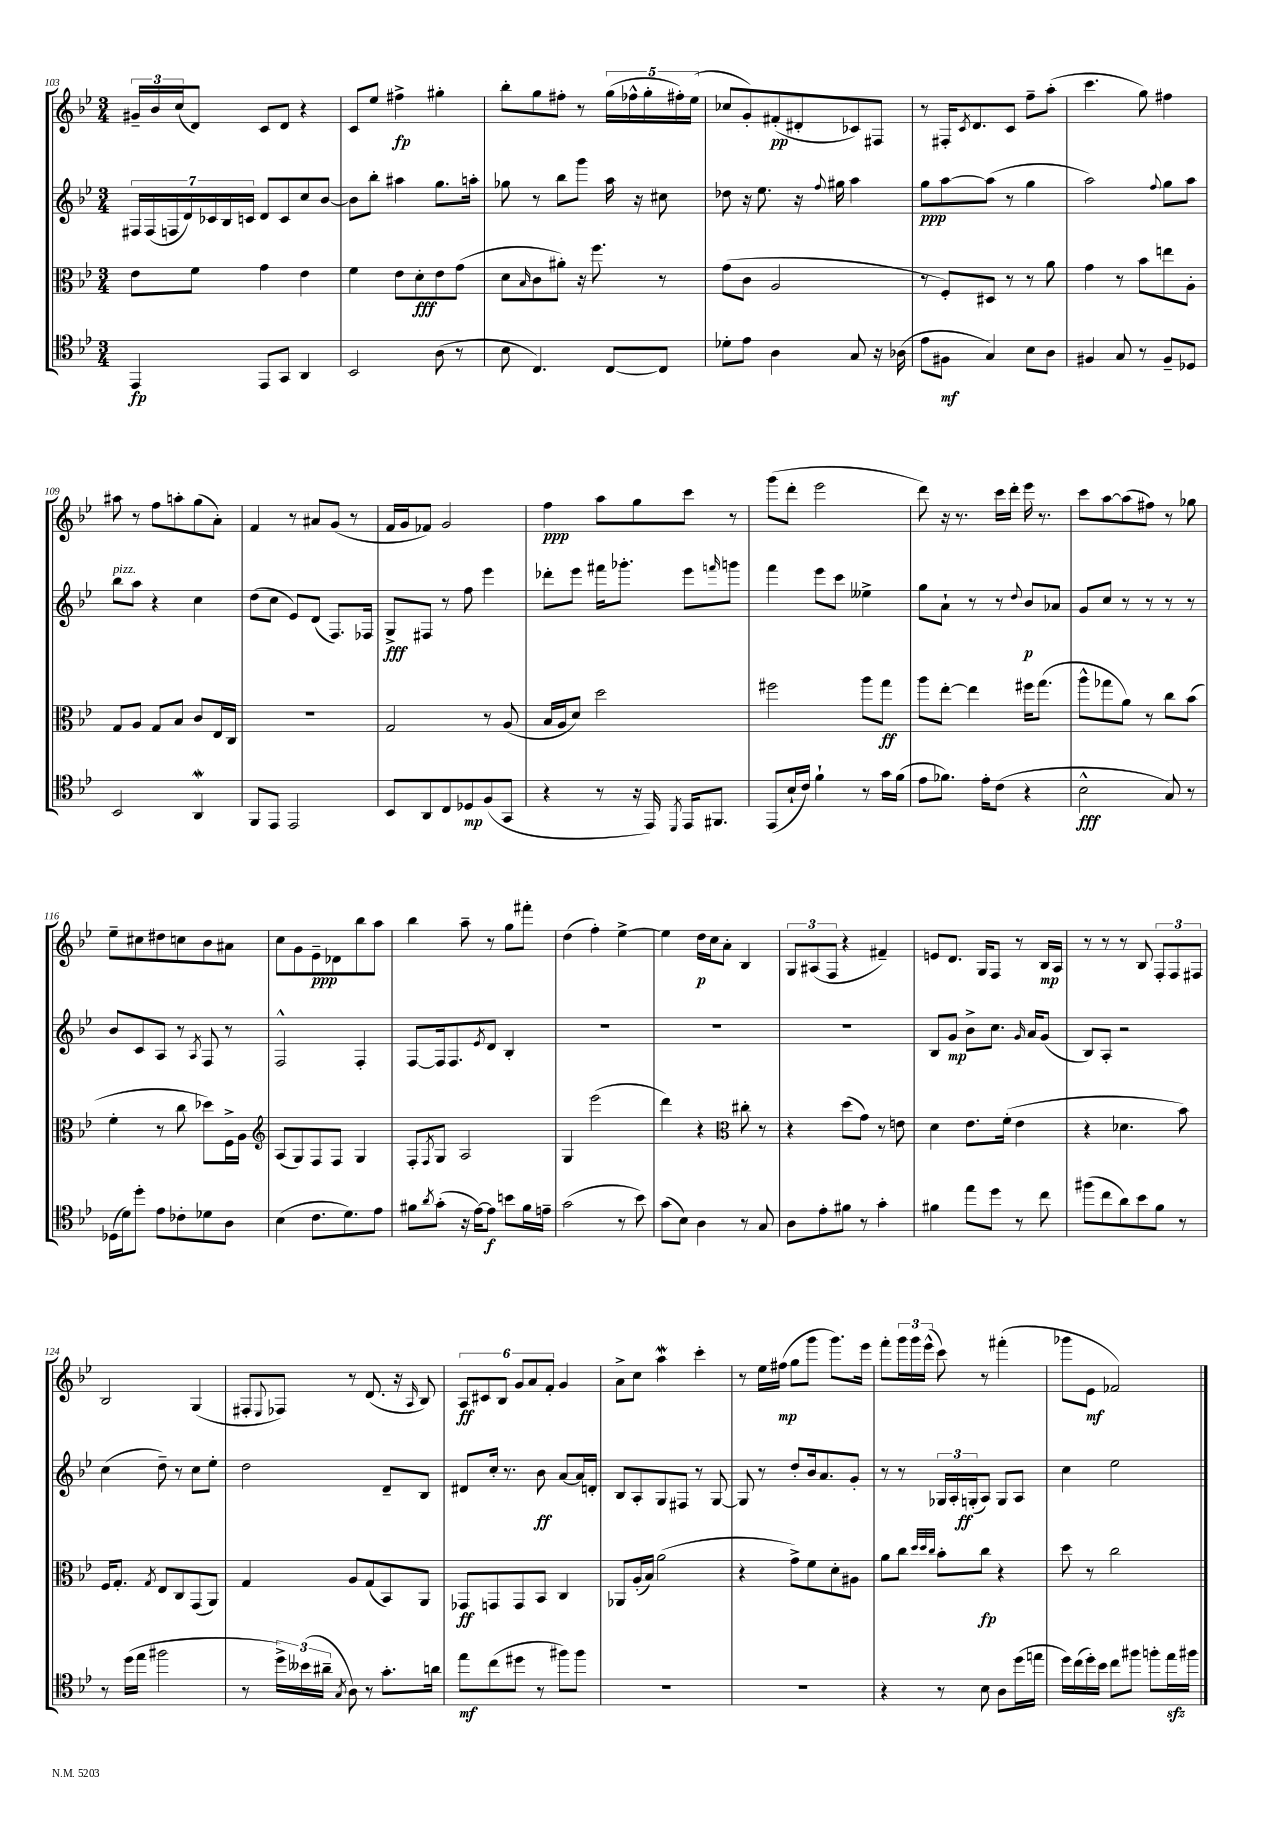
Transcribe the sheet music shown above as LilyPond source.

<<
\new StaffGroup <<
\new Staff = "s0" {
    \clef treble \key bes \major \numericTimeSignature \time 3/4
    \tuplet 3/2 { gis'16-- bes'16 c''16( } d'8) c'8 d'8 r4 |
    c'8 ees''8 fis''4->\fp gis''4-. |
    bes''8-. g''8 fis''8-. r8 \tuplet 5/4 { g''16( fes''16-^ g''16-. fis''16-.) ees''16( } |
    ces''8 g'8-.) fis'8-.\pp( dis'8-. ces'8) fis8 |
    r8 fis16-. \acciaccatura { c'8 } d'8. c'8 f''8-- a''8-.( |
    c'''4. g''8) fis''4 |
    ais''8 r8 f''8 a''8-. g''8( a'8-.) |
    f'4 r8 ais'8 g'8( r8 |
    f'16 g'16 fes'8) g'2 |
    f''4\ppp a''8 g''8 c'''8 r8 |
    g'''8( d'''8-. ees'''2 |
    d'''8) r16 r8. c'''16 d'''16-. ees'''16 r8. |
    c'''8 a''8~ a''8( fis''8) r8 ges''8 |
    ees''8-- cis''8 dis''8 c''8 bes'8 ais'8 |
    c''8 g'8 ees'8--\ppp des'8 bes''8 a''8 |
    bes''4 a''8-- r8 g''8 fis'''8-. |
    d''4( f''4-.) ees''4~-> |
    ees''4 d''16\p c''16 a'8-. bes4 |
    \tuplet 3/2 { g8 ais8( f8 } r4 fis'4--) |
    e'8 d'8. g16 f8 r8 bes16\mp a16 |
    r8 r8 r8 bes8 \tuplet 3/2 { f8-. f8 fis8 } |
    bes2 g4( |
    fis8-. \appoggiatura { ees8 } fes8) r8 d'8.( r16 \grace { a16 } bes8) |
    \tuplet 6/4 { a8\ff cis'8 bes8 g'8 a'8 f'8-. } g'4 |
    a'8-> c''8 a''4\mordent c'''4-. |
    r8 ees''16 fis''16\mp( g''8 g'''8 g'''8.) ees'''16 |
    f'''8-. \tuplet 3/2 { g'''16 g'''16 ees'''16-^( } c'''8) r8 fis'''4-.( |
    ges'''8 ees'8\mf fes'2) \bar "|." |
}
\new Staff = "s1" {
    \clef treble \key bes \major \numericTimeSignature \time 3/4
    \tuplet 7/4 { fis16 fis16( f16 d'16) ces'16 bes16 c'16 } d'8 c'8 c''8 bes'8~ |
    bes'8 bes''8-. ais''4 g''8. a''16-. |
    ges''8 r8 bes''8 g'''8 a''16 r16 cis''8 |
    des''8 r16 ees''8. r16 \appoggiatura { f''8 } gis''16 a''4 |
    g''8\ppp a''8~ a''8( r8 g''4 |
    a''2) \appoggiatura { f''8 } g''8 a''8 |
    bes''8^\markup { \italic "pizz." } a''8 r4 c''4 |
    d''8( c''8 ees'8) d'8( f8.) fes16 |
    g8->\fff fis8 r8 f''8 ees'''4 |
    des'''8-. ees'''8 fis'''16 ges'''8.-. ees'''8 \grace { f'''16 } g'''8 |
    f'''4 ees'''8 c'''8 eeses''4-> |
    g''8 a'8-! r8 r8 \appoggiatura { d''8 } bes'8\p aes'8 |
    g'8 c''8 r8 r8 r8 r8 |
    bes'8 c'8 a8 r8 \acciaccatura { a8 } f8 r8 |
    f2-^ f4-. |
    f8~ f16 f8. \acciaccatura { ees'8 } d'8 bes4-. |
    R2. |
    R2. |
    R2. |
    bes8 g'8\mp bes'8-> c''8. \grace { g'16 } a'16 g'8( |
    bes8) a8-. r2 |
    c''4( d''8--) r8 c''8 ees''8-. |
    d''2 d'8-- bes8 |
    dis'8 c''16-. r8. bes'8\ff a'8~ a'16 d'16-. |
    bes8 a8-. g8 fis8 r8 g8~ |
    g8 r8 d''8-. bes'16 a'8. g'8-. |
    r8 r8 \tuplet 3/2 { ges16 a16-. g16-.\ff( } a8) g8 a8 |
    c''4 ees''2 \bar "|." |
}
\new Staff = "s2" {
    \clef alto \key bes \major \numericTimeSignature \time 3/4
    ees'8 f'8 g'4 ees'4 |
    f'4 ees'8 d'8-.\fff ees'8 g'8( |
    d'8 \grace { bes16 } c'8 ais'8-.) r16 f''8. r8 |
    g'8( c'8 a2 |
    r8 f8-.) dis8 r8 r8 a'8 |
    g'4 r8 bes'8 e''8 a8-. |
    g8 a8 g8 bes8 c'8 ees16 c16 |
    R2. |
    g2 r8 a8( |
    bes16 a16 d'8) d''2 |
    fis''2 a''8 g''8\ff |
    a''8 ees''8~-. ees''4 fis''16 g''8.( |
    a''8-^ ges''8 a'8) r8 c''8 bes'8( |
    f'4-. r8 c''8 des''8) f16-> a16 |
    \clef treble a8( g8) f8 f8 g4 |
    f8-. \acciaccatura { f8 } g8 a2 |
    g4 ees'''2( |
    d'''4) r4 \clef alto cis''8-. r8 |
    r4 d''8( g'8) r8 e'8 |
    d'4 ees'8. f'16-.( ees'4 |
    r4 des'4. bes'8) |
    f16 g8.-. \acciaccatura { g8 } ees8 c8 g,8( a,8) |
    g4 a8 g8( bes,8) a,8 |
    ges,8\ff g,8 g,8 bes,8 c4 |
    aes,8 a16-.( bes16) a'2( |
    r4 g'8->) f'8 d'8-. ais8 |
    a'8 c''8 \grace { d''32 d''32 c''32 } bes'8-. c''8\fp r4 |
    d''8 r8 c''2 \bar "|." |
}
\new Staff = "s3" {
    \clef tenor \key bes \major \numericTimeSignature \time 3/4
    ees,4\fp ees,8 g,8 a,4 |
    bes,2 a8( r8 |
    bes8 c4.) c8~ c8 |
    des'8-. ees'8 a4 g8 r16 aes16( |
    ees'8 fis8\mf g4) bes8 a8 |
    fis4 g8 r8 fis8-- des8 |
    bes,2 a,4\mordent |
    f,8 ees,8 ees,2 |
    bes,8 a,8 c8 des8\mp f8( g,8 |
    r4 r8 r16 ees,16) \acciaccatura { d,8 } ees,16 fis,8. |
    ees,8( bes16-! c'16) f'4-! r8 g'16 f'16( |
    ees'8 fes'8.) ees'16-. c'8( r4 |
    bes2-^\fff g8) r8 |
    des16( d'16) d''8-. ees'8 ces'8-. des'8 a8 |
    bes4( c'8. d'8.) ees'8 |
    fis'8 \acciaccatura { a'8 } g'8-.( r16 ees'16~) ees'8\f b'8 fis'16 e'16-- |
    g'2( r8 bes'8) |
    g'8( bes8) a4 r8 g8 |
    a8 ees'8-. fis'8 r8 g'4-. |
    fis'4 ees''8 d''8 r8 c''8 |
    fis''8( c''8 a'8) bes'8 f'8 r8 |
    r8 d''16( ees''16 fis''2 |
    r8 \tuplet 3/2 { d''16->) beses'16( ais'16-- } \acciaccatura { g8 } a8) r8 g'8.-. a'16 |
    ees''8\mf c''8( dis''8 r8 fis''8) fis''8 |
    R2. |
    R2. |
    r4 r8 bes8 a8 d''16( e''16 |
    d''16) c''16( d''16-.) bes'16 c''8 fis''8 f''8-. ees''16\sfz fis''16 \bar "|." |
}
>>
>>
\layout { \context { \Score currentBarNumber = #103 } }
